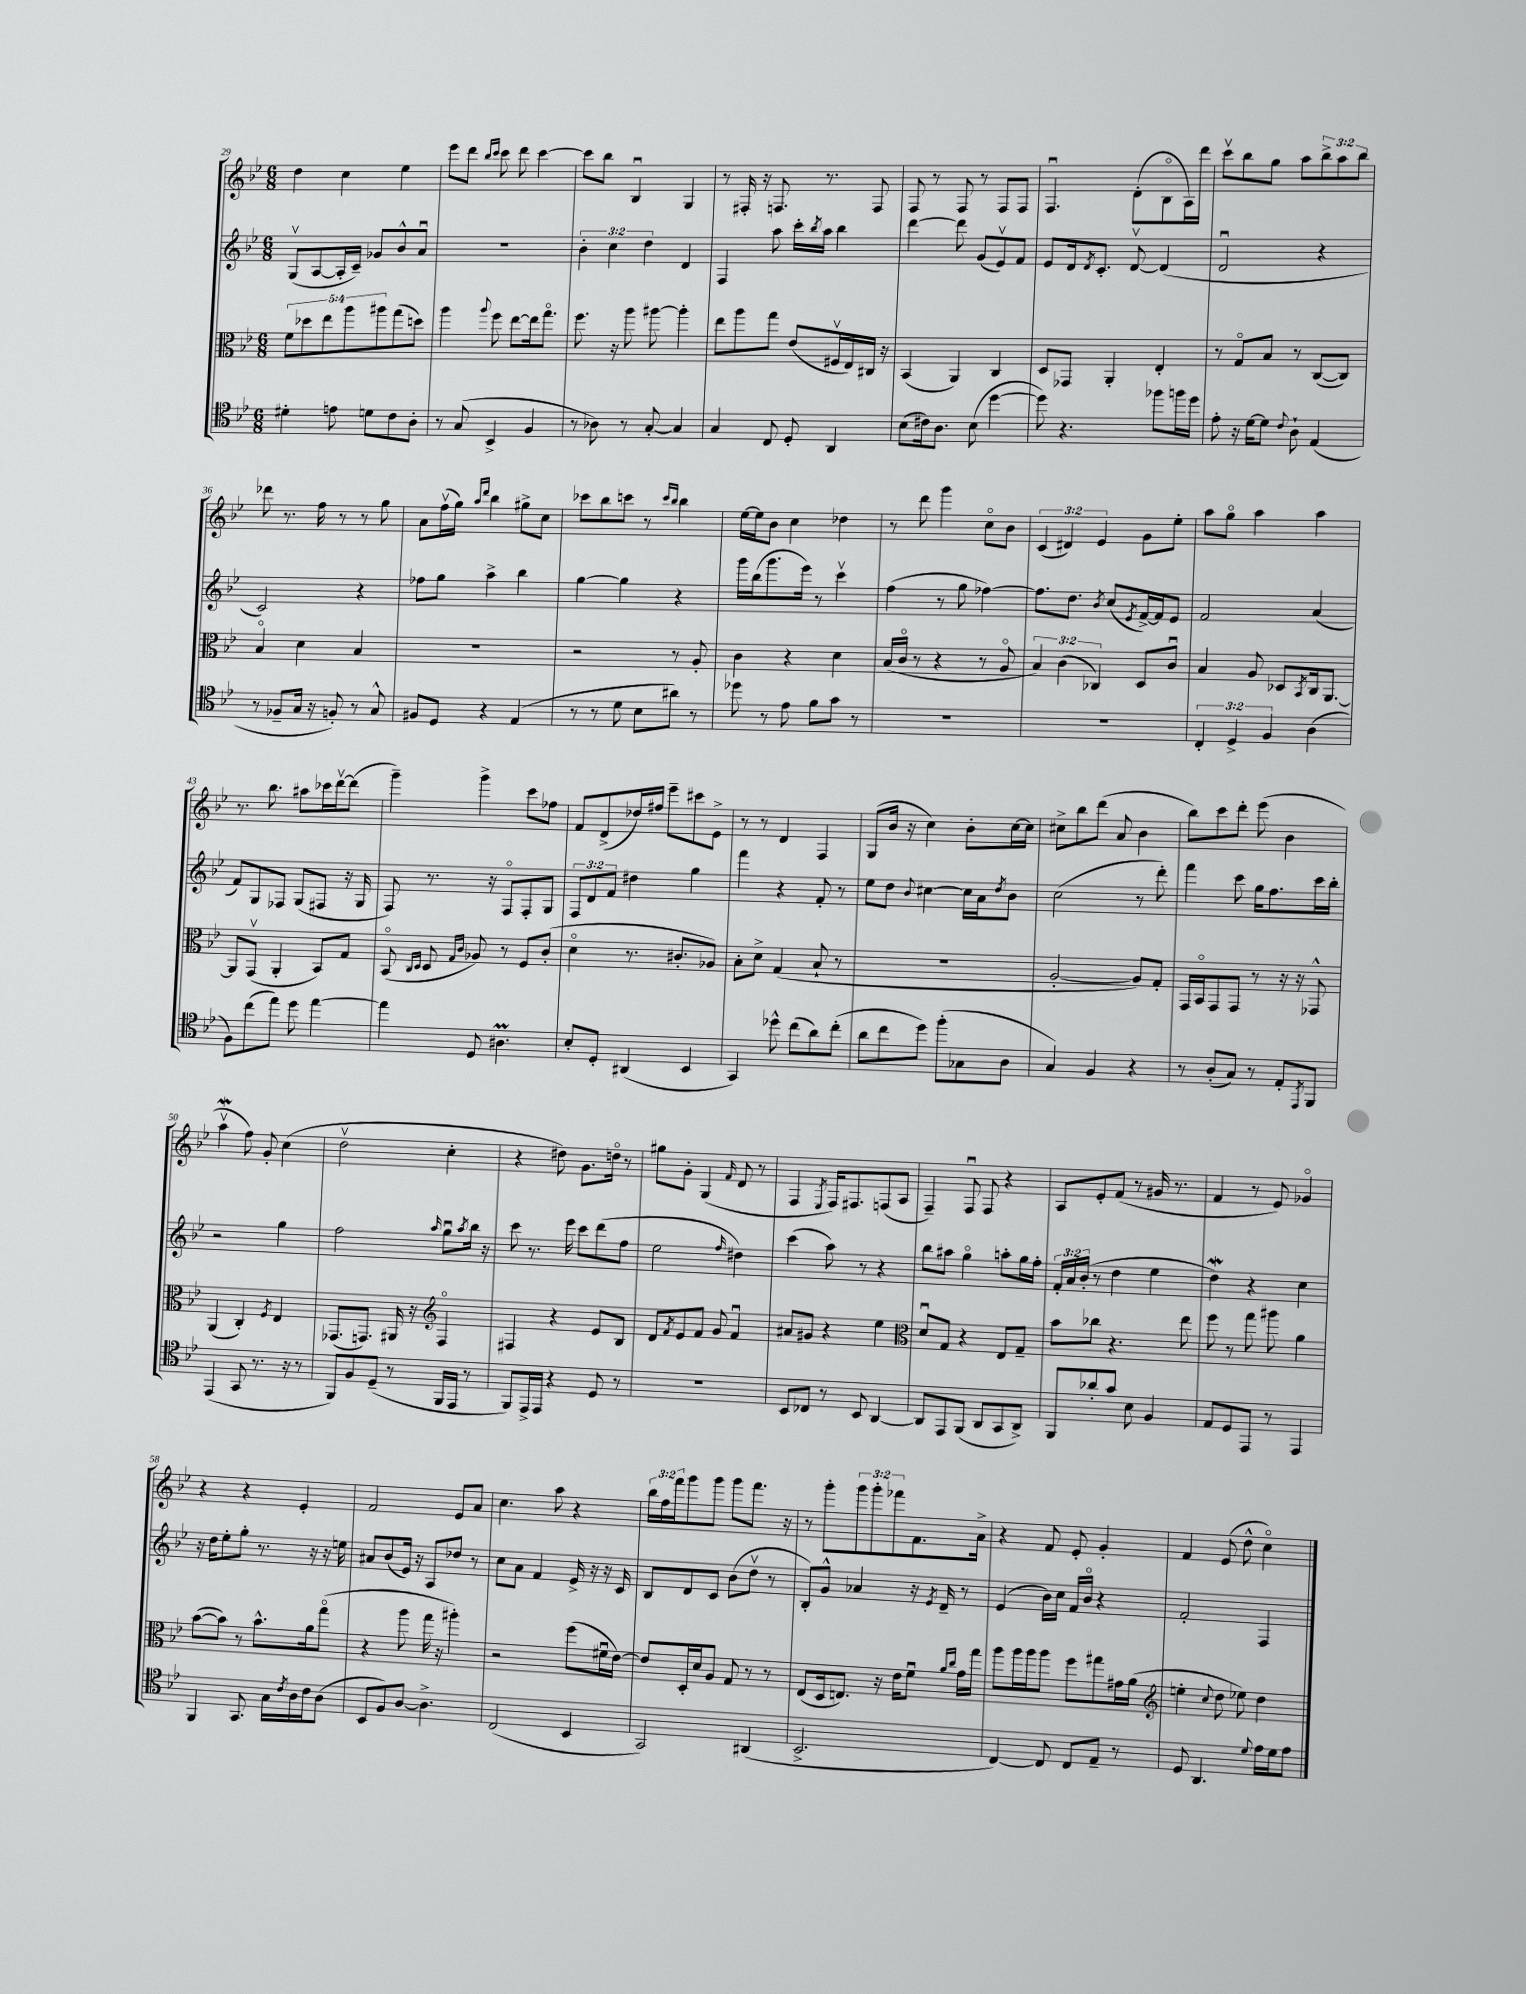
<<
\new StaffGroup <<
\new Staff = "s0" {
    \clef treble \key bes \major \numericTimeSignature \time 6/8 \override Staff.TupletNumber.text = #tuplet-number::calc-fraction-text
    d''4 c''4 ees''4 |
    ees'''8 d'''8 \grace { bes''16 c'''16 } c'''8 d'''8 c'''4~ |
    c'''8 bes''8 bes4\downbow g4 |
    r8 fis16-. r16 f8. r8. f8 |
    f8 r8 f8 r8 f8 f8 |
    f4.\downbow d'8-.( bes8\flageolet a16) d'''16 |
    c'''8\upbow bes''8 g''8 a''8 \tuplet 3/2 { bes''8-> a''8 bes''8 } |
    des'''8 r8. f''16 r8 r8 g''8 |
    a'8 f''16\upbow( g''16) \grace { a''16 d'''16 } bes''4 gis''8-> c''8 |
    ces'''8 bes''8 c'''8 r8 \grace { c'''16 bes''16 } bes''4 |
    ees''16~ ees''16 bes'8 c''4 des''4 |
    r8 d'''8 g'''4 c''8\flageolet bes'8 |
    \tuplet 3/2 { c'4( dis'4) ees'4 } g'8 ees''8-. |
    a''8 g''8\flageolet a''4 a''4 |
    r8. bes''8. ais''8 ces'''16 d'''16~\upbow d'''8( |
    g'''4--) g'''4-> c'''8 fes''8 |
    f'8 d'8->( des''16) fis''16 ees'''8-- cis'''8 ees'8-> |
    r8 r8 d'4 f4 |
    g8( bes'16 r16 c''4) bes'8-. c''16~ c''16 |
    cis''8-> bes''8 d'''8( a'8 bes'4 |
    bes''8) c'''8 d'''8-. ees'''8( bes'4 |
    a''4\upbow\mordent f''8) g'8-. c''4( |
    d''2\upbow c''4-. |
    r4 dis''8) g'8. d''16\flageolet r8 |
    gis''8 g'8-. g4( \grace { f'16 } d'8 r8 |
    f4 \acciaccatura { ees8 } f16) fis8. f8( a8 |
    f4--) f8\downbow f8 r4 |
    a8 ees'8-. f'8( r8 gis'16 r8. |
    f'4 r8 ees'8) ges'4\flageolet |
    r4 r4 ees'4-. |
    f'2 ees'8 a'8 |
    c''4. a''8 r4 |
    \tuplet 3/2 { bes''16 f''16 f'''16 } g'''8 g'''8 g'''8 f'''8. r16 |
    r8 g'''8-. \tuplet 3/2 { g'''8 g'''8-. fes'''8 } f'8. a'16-> |
    r4 f'8 ees'8-. g'4-. |
    f'4 ees'8( d''8-^ c''4\flageolet) \bar "|." |
}
\new Staff = "s1" {
    \clef treble \key bes \major \numericTimeSignature \time 6/8 \override Staff.TupletNumber.text = #tuplet-number::calc-fraction-text
    g8\upbow( a8~ a16-. c'16--) ges'8 bes'8-^ a'8\downbow |
    R2. |
    \tuplet 3/2 { bes'4-. c''4 d''4 } d'4 |
    f4 a''8 c'''16-. \acciaccatura { bes''8 } a''16 bes''4 |
    d'''4~ d'''8 g'8( ees'8\upbow) f'8 |
    ees'8 d'16 \acciaccatura { d'8 } c'8.-. d'8~\upbow d'4( |
    d'2\downbow r4 |
    c'2) r4 |
    fes''8 g''8 a''4-> bes''4 |
    g''4~ g''4 r4 |
    g'''16 bes''16( g'''8. ees'''16) r8 c'''4\upbow |
    f''4( r8 g''8 fes''4~) |
    fes''8. d''8. \acciaccatura { bes'8 } c''8( \acciaccatura { ees'8 } f'16~->) f'16 ees'8 |
    f'2 a'4( |
    f'8) g8 fes8 g8( fis8 r16 g16 |
    f8) r8. r16 f8\flageolet f8-. g8 |
    \tuplet 3/2 { f8 d'8 f'8 } dis''4 g''4 |
    f'''4 r4 f'8-. r8 |
    ees''8 d''8 \appoggiatura { bes'8 } cis''4~ cis''16 a'16 \acciaccatura { d''8 } bes'8 |
    c''2( r8 d'''8-.) |
    f'''4 c'''8 g''16 f''8. c'''16 bes''16-. |
    r2 g''4 |
    f''2 \grace { a''16 } g''8\downbow \acciaccatura { a''8 } bes''16 r16 |
    c'''8 r8. ees'''16 c'''8 d'''8( f''8 |
    ees''2 \grace { f''16 } dis''4) |
    c'''4( a''8) r8 r4 |
    bes''8 ais''8 g''4\flageolet a''8-. g''16 f''16-. |
    \tuplet 3/2 { f'16-. a'16 bes'16-.( } r8 d''4 ees''4 |
    d''4\mordent) r4 c''4 |
    r16 d''16 ees''8-. g''8-. r8. r16 r16 e''16 |
    ais'8 bes'8( ees'16) r16 a8 des''8 r8 |
    c''8 a'8 f'4 ees'16-> r16 r16 c'16 |
    bes8 d'8 c'8 bes'8( d''8\upbow r8 |
    bes8-.) g'8-^ aes'4 r16 \acciaccatura { ees'8 } d'16-- r8 |
    ees'4( bes'16) c''16 f'16 bes'16\flageolet r4 |
    f'2-. f4 \bar "|." |
}
\new Staff = "s2" {
    \clef alto \key bes \major \numericTimeSignature \time 6/8 \override Staff.TupletNumber.text = #tuplet-number::calc-fraction-text
    \tuplet 5/4 { f'8 des''8 ees''8 a''8 ais''8 } g''8( d''8) |
    a''4 \appoggiatura { a''8 } f''8 ees''8~ ees''16 g''8.\flageolet |
    f''8. r16 a''8 ais''8~ ais''4-. |
    ees''8 a''8 g''8 ees'8( fis16\upbow ees16) cis16 r16 |
    bes,4( a,4) c4 |
    d8 ges,8 a,4-. ees4-. |
    r8 g8\flageolet bes8 r8 c8~( c8) |
    bes4\flageolet d'4 bes4 |
    R2. |
    r2 r8 a8-. |
    c'4 r4 d'4 |
    bes16( c'16\flageolet r8 r4 r8 a8\flageolet |
    \tuplet 3/2 { bes4) c'4( ces4) } d8 c'8\downbow |
    bes4 a8 des8 \acciaccatura { bes,8 } c16 a,8.~ |
    a,8 g,8\upbow( a,4-. bes,8) g8 |
    bes,8\flageolet( \grace { c16 d16 } d8 \grace { g16 c'16 } aes8) r8 f8 c'8-.( |
    d'4\flageolet r8. cis'8.-. aes8) |
    bes8-. d'8-> g4( bes8-! r8 |
    R2. |
    a2~-. a8) g8-. |
    g,16 bes,16\flageolet g,8 g,8 r8 r16 r16 ges,8-^ |
    a,4( c4-.) \acciaccatura { f8 } ees4 |
    ges,8.( g,8.) ais,16 r16 \clef treble f4\flageolet |
    fis4 r4 ees'8 bes8 |
    d'8 \acciaccatura { f'8 } ees'8 f'8 g'8 f'4\downbow |
    ais'8 gis'8 r4 ees''4 |
    \clef alto d'8\downbow g8 r4 ees8 g8-- |
    bes'8 ces''8 r4. ees''8 |
    f''8 r8 g''8 ais''8 a'4 |
    bes'8~( bes'8) r8 bes'8.-^ a'16 g''8\flageolet( |
    r4 a''8 g''16 r16 ais''4-.) |
    r2 f''8( fis'16\downbow ees'16~) |
    ees'8 d16-. d'16 a8 g8 r8 r8 |
    ees8( d16 e8.) r16 ees'16 f'8\downbow \grace { a'16 c''16 } g'16 g''16 |
    a''8 a''16 a''16 a''8 f''8 gis''8 gis'16 a'16( |
    \clef treble e''4-. \appoggiatura { c''8 } d''8 ees''8) d''4 \bar "|." |
}
\new Staff = "s3" {
    \clef tenor \key bes \major \numericTimeSignature \time 6/8 \override Staff.TupletNumber.text = #tuplet-number::calc-fraction-text
    dis'4-. e'8 d'8 c'8 a8-. |
    r8 g8( bes,4-> f4 |
    r8 aes8) r8 g8~-. g4 |
    g4 c8 d8-. a,4 |
    bes8( cis'16) a8. bes8( d''4~ |
    d''8) r4. fes''8 f''16 d''16 |
    ees'8-. r16 d'16~ d'8 \appoggiatura { c'8 } a8-! ees4( |
    r8 fes8-- g16 r16 f8-.) r8 g8-^ |
    fis8 d8 r4 ees4( |
    r8 r8 d'8 bes8 ais'8) r8 |
    des''8 r8 ees'8 f'8 g'8 r8 |
    R2. |
    R2. |
    \tuplet 3/2 { c4-. d4-> f4 } a4( |
    f8) c''8( ees''8) d''8 ees''4~ |
    ees''4 d8 ais4.\prall |
    bes8-. d8-. ais,4( bes,4 |
    g,4) des''8-^ c''8( a'8) c''8-.( |
    a'8 c''8 d''8) f''8-.( ges8 a8 |
    g4) f4 r4 |
    r8 a8-.( g8) r8 ees8-. \acciaccatura { ees,8 } f,8 |
    ees,4( g,8 r8. r16 r8 |
    f,8) f8 d8--( r8 f,16 ees,16 r8 |
    f,8) ees,16-> ees,16 r4 d8 r8 |
    R2. |
    bes,8 ces8 r8 bes,8 a,4~ |
    a,8 ees,8 f,8( a,8 g,8 a,8->) |
    f,8 aes'8-. g'8 bes8 f4 |
    ees8 d8 ees,8 r8 ees,4 |
    f,4 g,8. g16 \acciaccatura { c'8 } a16 c'16 a8( |
    bes,8 f8) a8~ a4.-> |
    c2( bes,4 |
    g,2) ais,4( |
    bes,2.-> |
    c4~) c8 c8 ees8-- r8 |
    d8 a,4. \appoggiatura { d'8 } ees'16 d'16 ees'8 \bar "|." |
}
>>
>>
\layout { \context { \Score currentBarNumber = #29 } }
